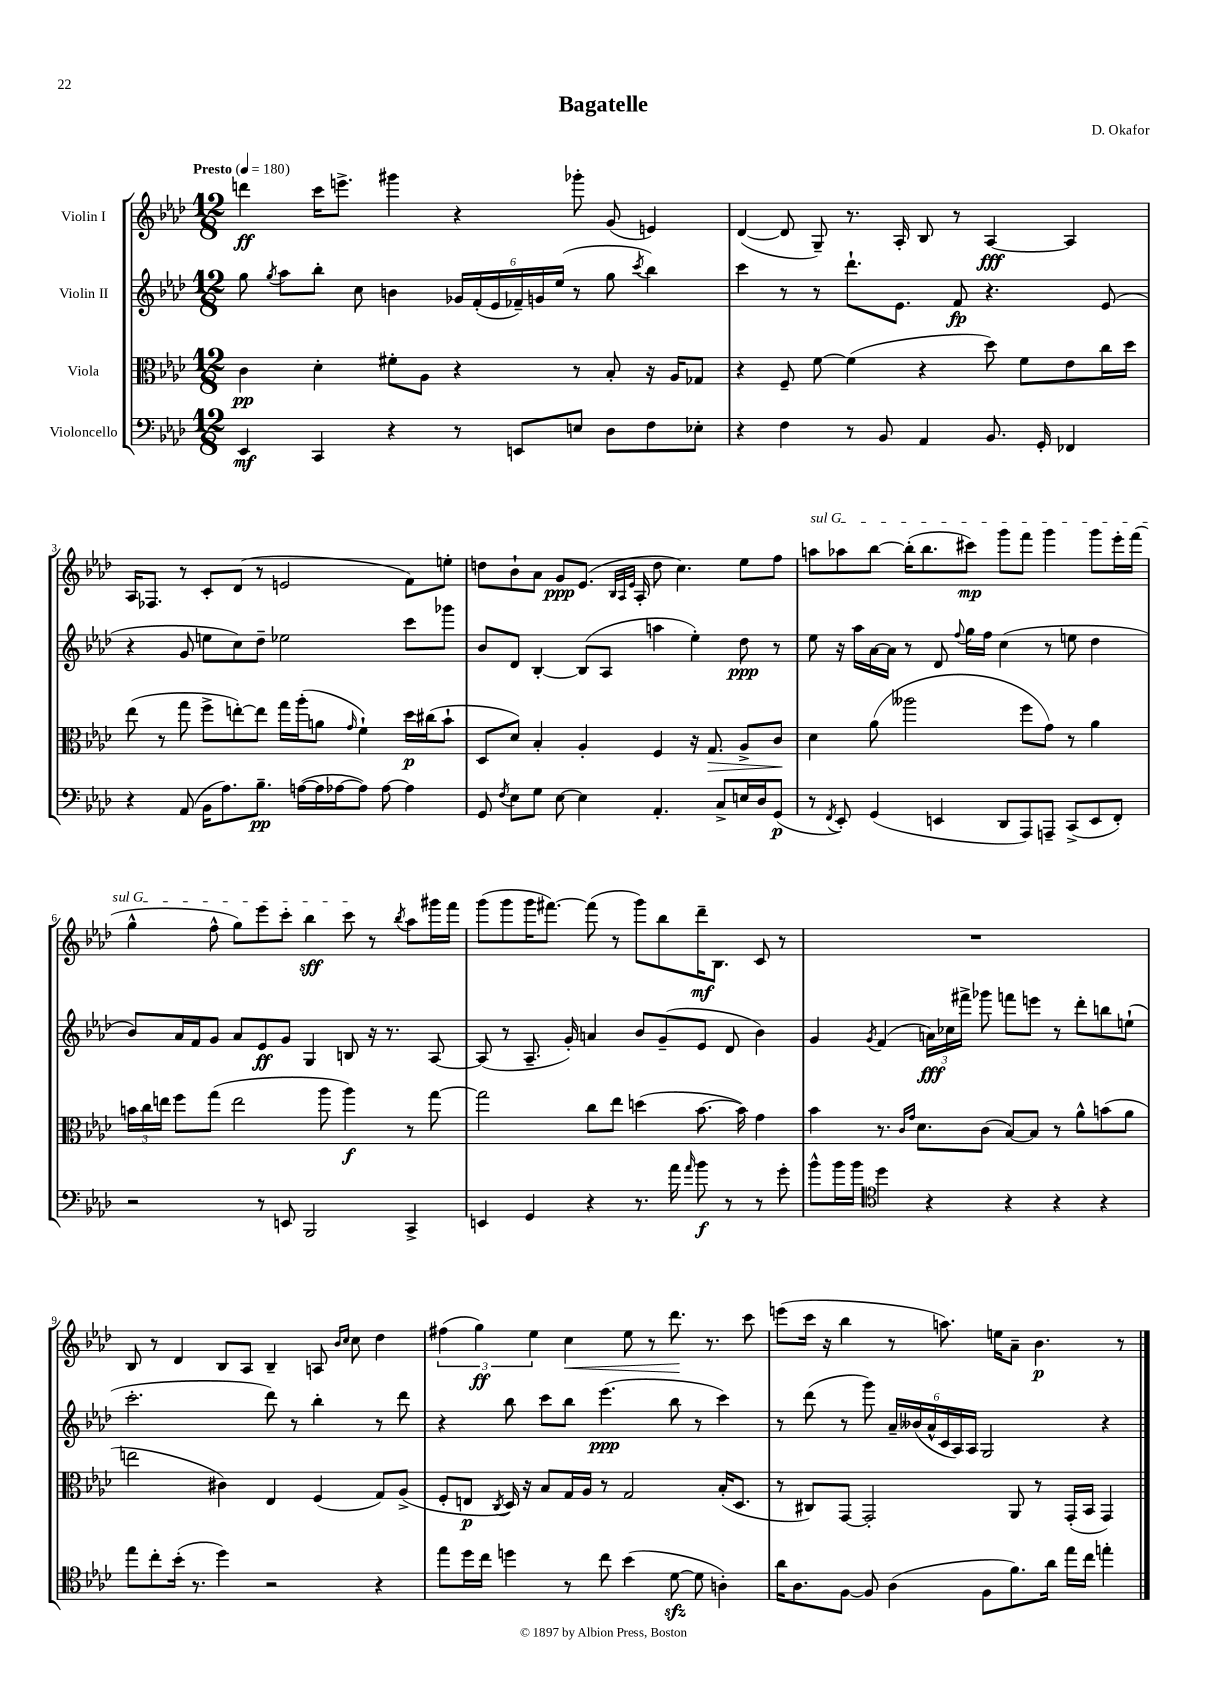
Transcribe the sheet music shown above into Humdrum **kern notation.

**kern	**dynam	**kern	**dynam	**kern	**dynam	**kern	**dynam
*part4	*part4	*part3	*part3	*part2	*part2	*part1	*part1
*staff4	*staff4	*staff3	*staff3	*staff2	*staff2	*staff1	*staff1
*I"Violoncello	*	*I"Viola	*	*I"Violin II	*	*I"Violin I	*
*clefF4	*	*clefC3	*	*clefG2	*	*clefG2	*
*k[b-e-a-d-]	*	*k[b-e-a-d-]	*	*k[b-e-a-d-]	*	*k[b-e-a-d-]	*
*M12/8	*	*M12/8	*	*M12/8	*	*M12/8	*
*MM180	*	*MM180	*	*MM180	*	*MM180	*
=1	=1	=1	=1	=1	=1	=1	=1
!	!	!	!	!	!	!LO:TX:a:B:t=Presto	!
4EE-/	mf	4c\	pp	8gg\	.	4dddn\	ff
.	.	.	.	8qgg/	.	.	.
.	.	.	.	8aa-\L	.	.	.
4CC/	.	4d-'\	.	8bb-'\J	.	16ccc\KL	.
.	.	.	.	.	.	8.eeen^\J	.
.	.	.	.	8cc\	.	.	.
4r	.	8f#X'\L	.	4bn\	.	4ggg#X\	.
.	.	8A-\J	.	.	.	.	.
8r	.	4r	.	24g-X/LL	.	4r	.
.	.	.	.	(24f'/	.	.	.
.	.	.	.	24e-/	.	.	.
8EEn/L	.	.	.	24f-X~/)	.	.	.
.	.	.	.	24gn/	.	.	.
.	.	.	.	(24ee-/JJ	.	.	.
8En/J	.	8r	.	8r	.	8ggg-X'\	.
8D-\L	.	8B-'/	.	8gg\	.	(8g/	.
.	.	.	.	8qccc/	.	.	.
8F\	.	16r	.	4bb-\)	.	4en/)	.
.	.	16A-/KL	.	.	.	.	.
8E-X'\J	.	8G-X/J	.	.	.	.	.
=2	=2	=2	=2	=2	=2	=2	=2
4r	.	4r	.	4ccc\	.	([4d-/	.
4F\	.	8F~/	.	8r	.	8d-/]	.
.	.	[8f\	.	8r	.	8G~/)	.
8r	.	(4f\]	.	8.ddd-`\L	.	8.r	.
8BB-/	.	.	.	.	.	.	.
.	.	.	.	8.e-\J	.	16A-'/	.
4AA-/	.	4r	.	.	.	8B-/	.
.	.	.	.	8f/	fp	8r	.
8.BB-/	.	8dd-\)	.	4.r	.	[4A-/	fff
.	.	8f\L	.	.	.	.	.
16GG'/	.	.	.	.	.	.	.
4FF-X/	.	8e-\	.	.	.	4A-/]	.
.	.	16cc\L	.	(8e-/	.	.	.
.	.	16dd-\JJ	.	.	.	.	.
!!LO:LB:g=z
=3	=3	=3	=3	=3	=3	=3	=3
4r	.	(8ee-\	.	4r	.	16A-/KL	.
.	.	.	.	.	.	8.F-X/J	.
.	.	8r	.	.	.	.	.
(8AA-/	.	8gg\	.	8g/	.	8r	.
16BB-\KL	.	8ff^\L	.	8een\L	.	8c'/L	.
8.A-\)	.	.	.	.	.	.	.
.	.	[8een'\)	.	8cc\)	.	(8d-/J	.
8.B-~\J	pp	8ee\J]	.	8dd-~\J	.	8r	.
.	.	16gg\LL	.	2ee-X\	.	2en/	.
([16An\LL	.	(16aa-'\J	.	.	.	.	.
16A\]	.	8an\J	.	.	.	.	.
[16A-X\J	.	.	.	.	.	.	.
.	.	16qqg/	.	.	.	.	.
8A-\J])	.	4f`\)	.	.	.	.	.
[8A-\	.	.	.	.	.	.	.
4A-\]	.	16dd-\LL	p	8ccc\L	.	8f\L)	.
.	.	(16cc#X\J	.	.	.	.	.
.	.	8b-`\J	.	8ggg-X\J	.	8een'\J	.
=4	=4	=4	=4	=4	=4	=4	=4
8GG/	.	8D-/L	.	8b-/L	.	8ddn\L	.
8qF/	.	.	.	.	.	.	.
8E-\L	.	8d-/J)	.	8d-/J	.	8b-`\	.
8G\J	.	4B-'/	.	[4B-'/	.	8a-\J	.
[8E-\	.	.	.	.	.	8g/L	ppp
4E-\]	.	4A-'/	.	(8B-/L]	.	(8.e-/J	.
.	.	.	.	8A-/J	.	.	.
.	.	.	.	.	.	32qqB-/LLL	.
.	.	.	.	.	.	32qqA-/	.
.	.	.	.	.	.	32qqe-/JJJ	.
.	.	.	.	.	.	16A-'/	.
4.AA-'/	.	4F/	.	4aan\	.	8dd\	.
.	.	.	.	.	.	4.cc\)	.
.	.	16r	.	4ee-'\)	.	.	.
!	!	!	!LO:HP:b	!	!	!	!
.	.	8.G/	>	.	.	.	.
8C^/L	.	.	.	.	.	.	.
16En/L	.	8A-^/L	.	8dd-\	ppp	8ee-\L	.
16D-/J	.	.	.	.	.	.	.
(8GG/J	p	8c/J	.	8r	.	8ff\J	.
.	.	.	]	.	.	.	.
=5	=5	=5	=5	=5	=5	=5	=5
!	!	!	!	!	!	!LO:TX:a:i:t=sul G	!
8r	.	4d-\	.	8ee-\	.	8aan\L	.
8qFF/	.	.	.	.	.	.	.
8EE-'/)	.	.	.	16r	.	8aa-X\	.
.	.	.	.	16aa-\LL	.	.	.
(4GG/	.	(8a-\	.	[16a-\	.	[8bb-\J	.
.	.	.	.	16a-\JJ]	.	.	.
.	.	2aa--X\	.	8r	.	(16bb-'\KL]	.
.	.	.	.	.	.	8.bb-\	.
4EEn/	.	.	.	8d-/	.	.	.
.	.	.	.	8qqff/	.	.	.
.	.	.	.	16gg\LL	.	8ccc#X\J)	mp
.	.	.	.	16ff\JJ	.	.	.
8DD-/L	.	.	.	(4cc\	.	8ggg\L	.
8AAA-/)	.	8ff\L	.	.	.	8fff\J	.
8AAAn~/J	.	8g\J)	.	8r	.	4ggg\	.
(8CC^/L	.	8r	.	8een\	.	.	.
8EE/	.	4a-\	.	4dd-\	.	8ggg\L	.
8FF'/J)	.	.	.	.	.	16eee-'\L	.
.	.	.	.	.	.	(16fff\JJ	.
!!LO:LB:g=z
=6	=6	=6	=6	=6	=6	=6	=6
2r	.	24bn\LL	.	8b-/L)	.	4gg^^\	.
.	.	24cc\	.	.	.	.	.
.	.	24een\JJ	.	.	.	.	.
.	.	8ff\L	.	16a-/L	.	.	.
.	.	.	.	16f/J	.	.	.
.	.	(8gg\J	.	8g/J	.	8ff^^\	.
.	.	2ee\	.	8a-/L	.	8gg\L)	.
8r	.	.	.	8e-/	ff	8eee-\	.
8EEn/	.	.	.	8g/J	.	8ccc'\J	.
2BBB-/	.	.	.	4G/	.	4bb-\	sff
.	.	8aa-\	.	.	.	.	.
.	.	4aa-\)	f	8Bn/	.	8ccc\	.
.	.	.	.	16r	.	8r	.
.	.	.	.	8.r	.	.	.
.	.	.	.	.	.	8qbb-/	.
4CC^/	.	8r	.	.	.	8aa-\L	.
.	.	[8gg\	.	[8A-/	.	16ggg#X\L	.
.	.	.	.	.	.	16fff\JJ	.
=7	=7	=7	=7	=7	=7	=7	=7
4EEn/	.	2gg\]	.	(8A-/]	.	(8ggg\L	.
.	.	.	.	8r	.	8ggg\	.
4GG/	.	.	.	8.A-~/	.	16ggg\K	.
.	.	.	.	.	.	[8.fff#X\J)	.
.	.	.	.	16g'/)	.	.	.
4r	.	8cc\L	.	4an/	.	(8fff#\]	.
.	.	8ee-\J	.	.	.	8r	.
8.r	.	(4ddn\	.	8b-/L	.	8ggg\L)	.
.	.	.	.	(8g~/	.	8bb-\	.
16a-\	.	.	.	.	.	.	.
16qqa-/	.	.	.	.	.	.	.
8b-\	f	[8.b-\	.	8e-/J	.	16ddd-~\K	mf
.	.	.	.	.	.	8.B-\J	.
8r	.	.	.	8d-/	.	.	.
.	.	16b-\])	.	.	.	.	.
8r	.	4g\	.	4b-\)	.	8c/	.
8g'\	.	.	.	.	.	8r	.
=8	=8	=8	=8	=8	=8	=8	=8
8b-^^\L	.	4b-\	.	4g/	.	1.r	.
16b-\L	.	.	.	.	.	.	.
16b-\JJ	.	.	.	.	.	.	.
*clefC4	*	*	*	*	*	*	*
.	.	.	.	8qg/	.	.	.
4dd-\	.	8.r	.	(4f/	.	.	.
.	.	16qqc/LL	.	.	.	.	.
.	.	16qqg/JJ	.	.	.	.	.
.	.	8.d-\L	.	.	.	.	.
4r	.	.	.	24an\LL)	fff	.	.
.	.	.	.	24cc-X\	.	.	.
.	.	.	.	24fff#X^\JJ	.	.	.
.	.	(8c\J	.	8ggg-X\	.	.	.
4r	.	[8B-/L)	.	8fffn\L	.	.	.
.	.	8B-/J]	.	8eeen\J	.	.	.
4r	.	8r	.	8r	.	.	.
.	.	8a-^^\L	.	8ddd-'\L	.	.	.
4r	.	(8bn\	.	8bbn\	.	.	.
.	.	8a-\J	.	(8een`\J	.	.	.
!!LO:LB:g=z
=9	=9	=9	=9	=9	=9	=9	=9
8ee-\L	.	2een\	.	2.ccc'\	.	8B-/	.
8cc'\	.	.	.	.	.	8r	.
(16b-'\Jk	.	.	.	.	.	4d-/	.
8.r	.	.	.	.	.	.	.
4dd-\)	.	4c#X\)	.	.	.	8B-/L	.
.	.	.	.	.	.	8A-/J	.
2r	.	4E-/	.	8ddd-\)	.	4B-~/	.
.	.	.	.	8r	.	.	.
.	.	(4F/	.	4bb-'\	.	8An/	.
.	.	.	.	.	.	16qqb-/LL	.
.	.	.	.	.	.	16qqcc/JJ	.
.	.	.	.	.	.	8cc\	.
4r	.	8G/L)	.	8r	.	4dd-\	.
.	.	(8A-^/J	.	8ddd-\	.	.	.
=10	=10	=10	=10	=10	=10	=10	=10
8ee-\L	.	8F'/L	.	4r	.	(6ff#X\	.
16dd-\L	.	8En/J	p	.	.	.	.
.	.	.	.	.	.	6gg\)	ff
16cc\JJ	.	.	.	.	.	.	.
.	.	8qC/	.	.	.	.	.
4ddn\	.	16D-/)	.	8bb-\	.	.	.
.	.	16r	.	.	.	.	.
.	.	.	.	.	.	6ee-\	.
.	.	8B-/L	.	8ccc\L	.	.	.
!	!	!	!	!	!	!	!LO:HP:b
8r	.	16G/L	.	8bb-\J	.	4cc\	<
.	.	16A-/JJ	.	.	.	.	.
8cc\	.	8r	.	(4.eee-\	ppp	.	.
(4b-\	.	2G/	.	.	.	8ee-\	.
.	.	.	.	.	.	8r	.
[8d-zz\	.	.	.	8bb-\	.	8.ddd-\	.
8d-\]	.	.	.	8r	.	.	.
.	.	.	.	.	.	8.r	[
4An'\)	.	(16B-'/KL	.	4ccc\)	.	.	.
.	.	8.D-/J	.	.	.	.	.
.	.	.	.	.	.	8ccc\	.
=11	=11	=11	=11	=11	=11	=11	=11
16a-\KL	.	8r	.	8r	.	(8eeen\L	.
8.A-\	.	.	.	.	.	.	.
.	.	8C#X/L)	.	(8ddd-\	.	16ccc\Jk	.
.	.	.	.	.	.	16r	.
[8F\J	.	[8GG/J	.	8r	.	4bb-\	.
8F/]	.	2GG'/]	.	8ggg\)	.	.	.
(4A-\	.	.	.	24a-~/LL	.	8r	.
.	.	.	.	(24b--X/	.	.	.
.	.	.	.	24a-^^/	.	.	.
.	.	.	.	24c/	.	8.aan\)	.
.	.	.	.	24A-/)	.	.	.
.	.	.	.	24A-/JJ	.	.	.
8F\L	.	.	.	2G/	.	.	.
.	.	.	.	.	.	16een\KL	.
8.f\)	.	8AA-/	.	.	.	8a-~\J	.
.	.	8r	.	.	.	4.b-\	p
16a-\Jk	.	.	.	.	.	.	.
16ee-\LL	.	(16GG'/LL	.	.	.	.	.
16cc\JJ	.	16BB-/JJ	.	.	.	.	.
4een'\	.	4GG/)	.	4r	.	.	.
.	.	.	.	.	.	8r	.
==	==	==	==	==	==	==	==
*-	*-	*-	*-	*-	*-	*-	*-
